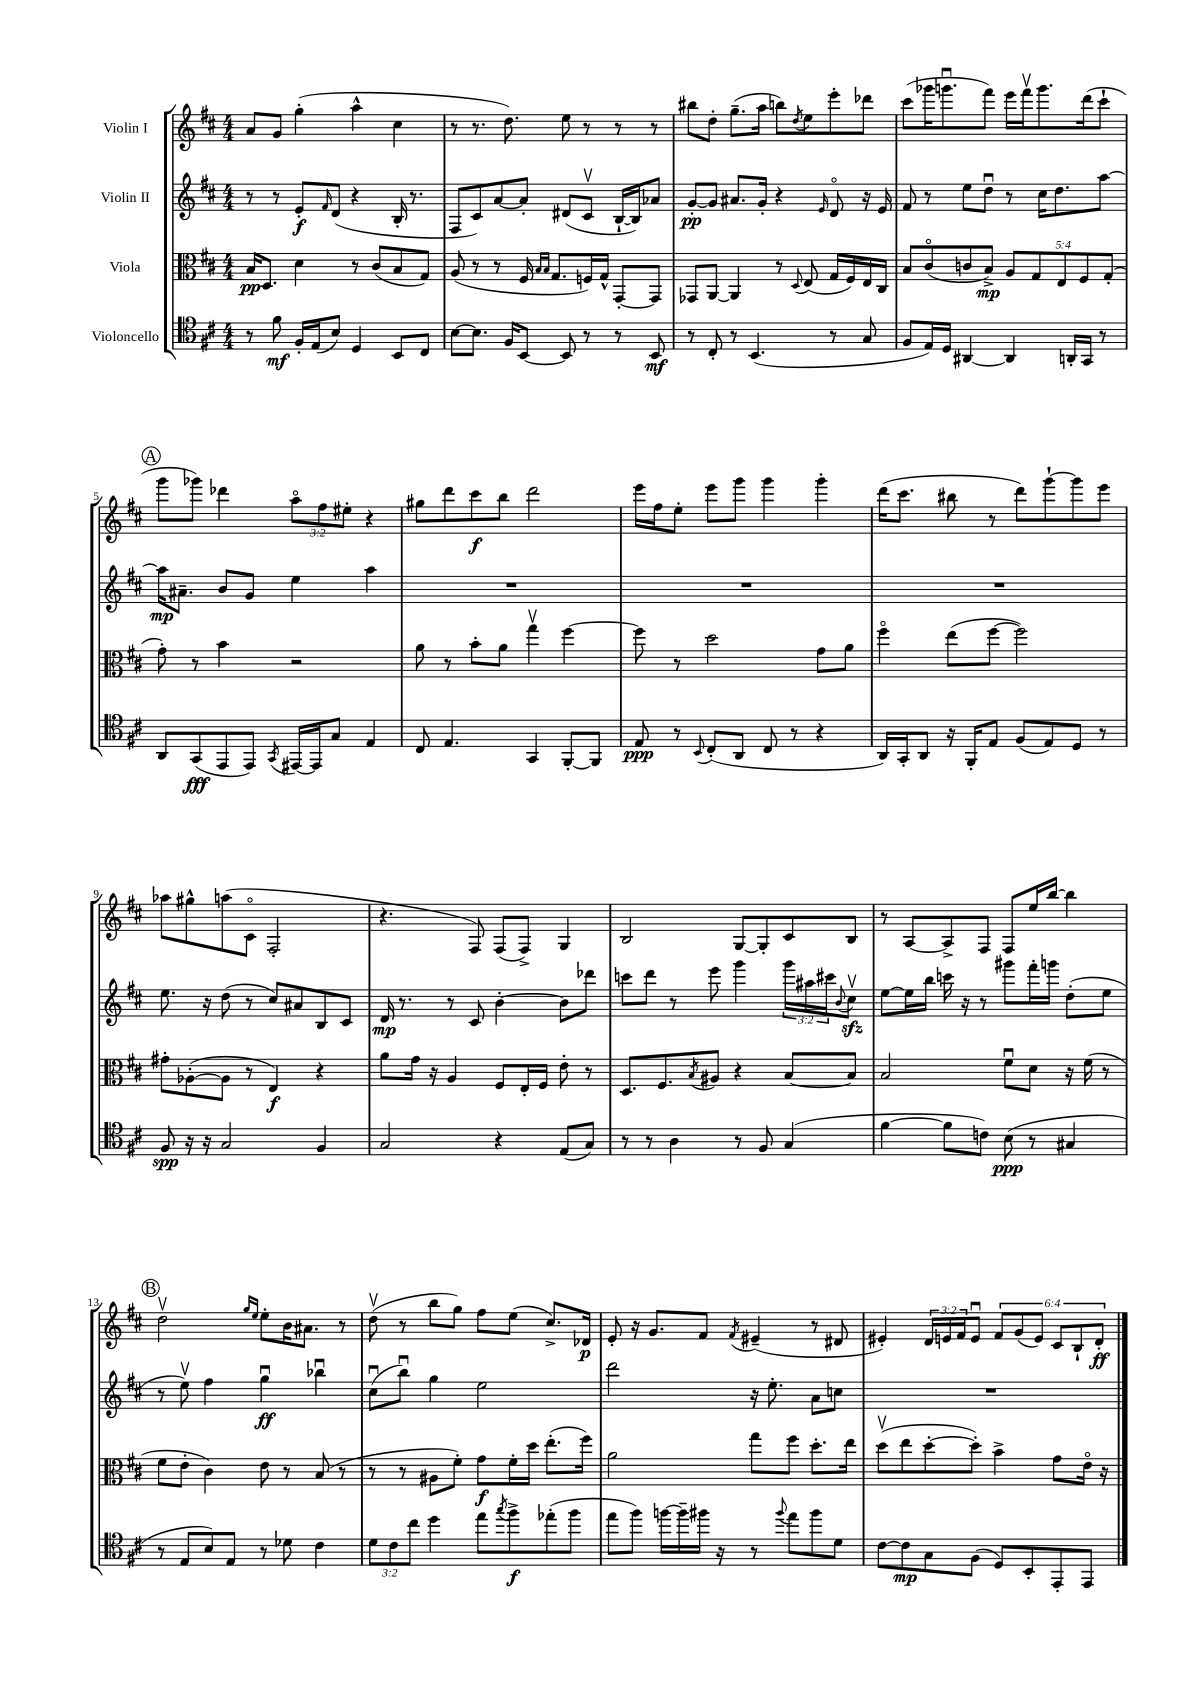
<<
\new StaffGroup <<
\new Staff = "s0" \with { instrumentName = "Violin I" } {
    \clef treble \key d \major \numericTimeSignature \time 4/4 \override Staff.TupletNumber.text = #tuplet-number::calc-fraction-text
    a'8 g'8 g''4-.( a''4-^ cis''4 |
    r8 r8. d''8.) e''8 r8 r8 r8 |
    bis''8 d''8-. g''8.--( a''16 b''8) \acciaccatura { d''8 } e''8 e'''8-. des'''8 |
    cis'''8( ges'''16 g'''8.\downbow fis'''8) e'''16 fis'''16\upbow g'''8. d'''16( cis'''8-! |
    \mark \markup { \circle "A" } g'''8 ges'''8) des'''4 \tuplet 3/2 { a''8\flageolet fis''8 eis''8-. } r4 |
    gis''8 d'''8 cis'''8\f b''8 d'''2 |
    e'''16 fis''16 e''8-. e'''8 g'''8 g'''4 g'''4-. |
    d'''16( cis'''8. bis''8 r8 d'''8) g'''8~-! g'''8 e'''8 |
    aes''8 gis''8-^ a''8( cis'8\flageolet fis2-. |
    r4. fis8) fis8( fis8->) g4 |
    b2 g8~ g8-. cis'8 b8 |
    r8 a8~ a8-> fis8 fis8 e''16 b''16~ b''4 |
    \mark \markup { \circle "B" } d''2\upbow \grace { g''16 e''16 } e''8-. b'16 ais'8. r8 |
    d''8\upbow( r8 b''8 g''8) fis''8 e''8( cis''8.->) des'16\p |
    e'8-. r16 g'8. fis'8 \acciaccatura { fis'8 } eis'4--( r8 dis'8 |
    eis'4-.) \tuplet 3/2 { d'16 e'16 fis'16 } e'8\downbow \tuplet 6/4 { fis'8 g'8( e'8) cis'8 b8-! d'8-.\ff } \bar "|." |
}
\new Staff = "s1" \with { instrumentName = "Violin II" } {
    \clef treble \key d \major \numericTimeSignature \time 4/4 \override Staff.TupletNumber.text = #tuplet-number::calc-fraction-text
    r8 r8 e'8-.\f \grace { fis'16 } d'8( r4 b16-. r8. |
    fis8 cis'8) a'8~ a'8-. dis'8( cis'8\upbow b16~-! b16) aes'8 |
    g'8~-.\pp g'8 ais'8. g'16-. r4 \grace { e'16 } d'8\flageolet r16 e'16 |
    fis'8 r8 e''8 d''8\downbow r8 cis''16 d''8. a''8~ |
    \mark \markup { \circle "A" } a''16\mp ais'8.-- b'8 g'8 e''4 a''4 |
    R1 |
    R1 |
    R1 |
    e''8. r16 d''8( r8 cis''8) ais'8 b8 cis'8 |
    d'16\mp r8. r8 cis'8 b'4~-. b'8 des'''8 |
    c'''8 d'''8 r8 e'''8 g'''4 \tuplet 3/2 { g'''16 ais''16 cis'''16 } \appoggiatura { b'8 } cis''8\upbow\sfz |
    e''8~ e''16 b''16 c'''16 r16 r8 gis'''8 fis'''16-. g'''16 d''8-.( e''8 |
    \mark \markup { \circle "B" } r8 e''8\upbow) fis''4 g''4\downbow\ff bes''4\downbow |
    cis''8\downbow( b''8\downbow) g''4 e''2 |
    d'''2 r16 e''8.-. a'8 c''8 |
    R1 \bar "|." |
}
\new Staff = "s2" \with { instrumentName = "Viola" } {
    \clef alto \key d \major \numericTimeSignature \time 4/4 \override Staff.TupletNumber.text = #tuplet-number::calc-fraction-text
    b16\pp d8. d'4 r8 cis'8( b8 g8) |
    a8( r8 r8 fis16 \grace { b16 b16 } g8. f16) g16-^ g,8~-. g,8 |
    ges,8 a,8~ a,4 r8 \appoggiatura { d8 } e8( g16 fis16) e16 cis16 |
    b8 cis'8\flageolet( c'8 b8->\mp) \tuplet 5/4 { a8 g8 e8 fis8 g8-.( } |
    \mark \markup { \circle "A" } g'8-.) r8 b'4 r2 |
    a'8 r8 b'8-. a'8 g''4\upbow fis''4~ |
    fis''8 r8 d''2 g'8 a'8 |
    fis''4\flageolet e''8( fis''8~ fis''2) |
    gis'8-. aes8~-.( aes8 r8 e4\f) r4 |
    a'8 g'16 r16 a4 fis8 e16-. fis16 e'8-. r8 |
    d8. fis8. \acciaccatura { b8 } ais8 r4 b8~ b8 |
    b2 fis'8\downbow d'8 r16 fis'16( r8 |
    \mark \markup { \circle "B" } fis'8 e'8-. cis'4) e'8 r8 b8( r8 |
    r8 r8 ais8 fis'8-.) g'8\f fis'16-. d''16 e''8.-.( fis''16) |
    a'2 g''8 fis''8 d''8.-. e''16 |
    d''8\upbow( e''8 d''8~-. d''8-.) b'4-> g'8 e'16\flageolet r16 \bar "|." |
}
\new Staff = "s3" \with { instrumentName = "Violoncello" } {
    \clef tenor \key d \major \numericTimeSignature \time 4/4 \override Staff.TupletNumber.text = #tuplet-number::calc-fraction-text
    r8 fis'8\mf fis16-. e16( b8) d4 b,8 cis8 |
    b8~ b8. fis16 b,8~ b,8 r8 r8 b,8\mf |
    r8 cis8-. r8 b,4.( r8 g8 |
    fis8 e16) d16 ais,4~ ais,4 a,16-. g,16 r8 |
    \mark \markup { \circle "A" } a,8 g,8\fff( e,8 e,8) \acciaccatura { g,8 } eis,16~ eis,16 g8 e4 |
    cis8 e4. g,4 fis,8~-. fis,8 |
    e8\ppp r8 \appoggiatura { b,8 } cis8-.( a,8 cis8 r8 r4 |
    a,16) g,16-. a,8 r16 fis,16-. e8 fis8( e8) d8 r8 |
    fis8\spp r16 r16 g2 fis4 |
    g2 r4 e8( g8) |
    r8 r8 a4 r8 fis8 g4( |
    fis'4~ fis'8 c'8) b8\ppp( r8 gis4 |
    \mark \markup { \circle "B" } r8 e8 b8) e8 r8 des'8 cis'4 |
    \tuplet 3/2 { d'8 cis'8 cis''8 } d''4 e''8 \acciaccatura { g''8 } fis''8->\f ees''8-.( fis''8 |
    e''8 fis''8) f''16~ f''16-- fis''16 r16 r8 \appoggiatura { fis''8 } e''8 fis''8 d'8 |
    cis'8~ cis'8\mp g8 fis8( d8) b,8-. e,8-. e,8 \bar "|." |
}
>>
>>
